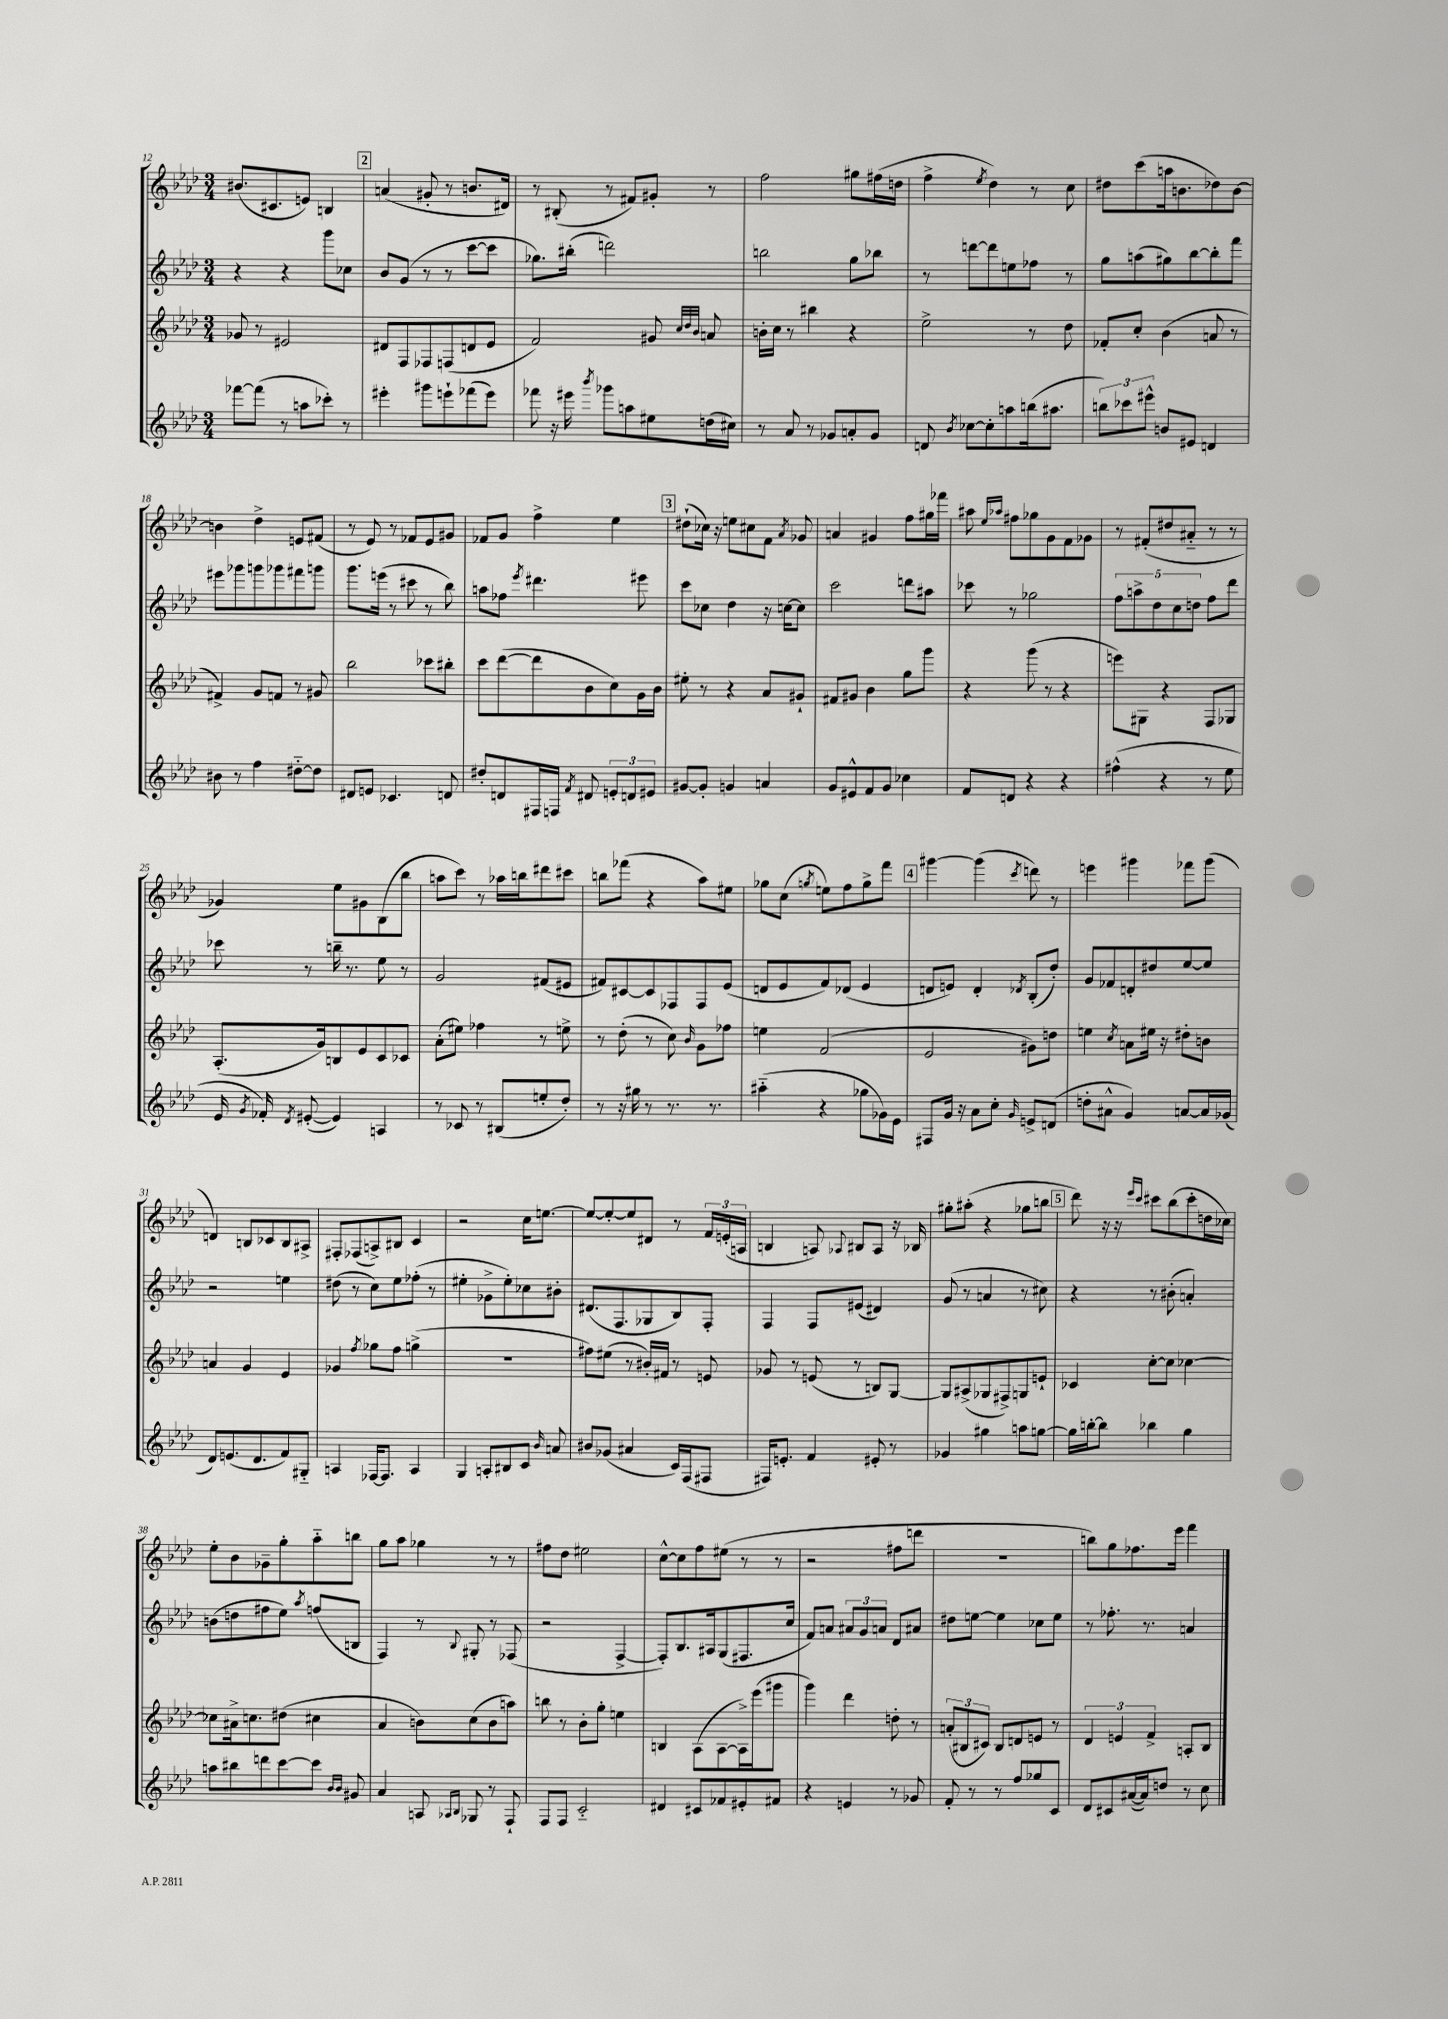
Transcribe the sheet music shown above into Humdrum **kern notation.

**kern	**kern	**kern	**kern
*staff4	*staff3	*staff2	*staff1
*clefG2	*clefG2	*clefG2	*clefG2
*k[b-e-a-d-]	*k[b-e-a-d-]	*k[b-e-a-d-]	*k[b-e-a-d-]
*M3/4	*M3/4	*M3/4	*M3/4
[8fff-	8g-	4r	(8.b#
(8fff-]	8r	.	.
.	.	.	8.c#
8r	2e#	4r	.
8aa	.	.	8e)
8ccc-')	.	8ggg	4B
8r	.	8cc-	.
=	=	=	=
4eee#'	8d#	8b-	(4a
.	8F	(8g	.
8ggg#	8F-	8r	8g#'
8eee`	(8F	8r	8r
(8fff-	8d	[8ccc	8.b
8eee)	8e-	8ccc]	.
.	.	.	16d#)
=	=	=	=
8fff-	2f)	8.gg-)	8r
16r	.	.	(8B#'
16eee#	.	(16bb#'	.
8qbbb-	.	.	.
8ggg-	.	2ddd)	8r
8aa	.	.	8f#)
8ee#	8g#	.	8g#'
.	32qqcc	.	.
.	32qqdd-	.	.
.	32qqb-	.	.
(16dd	8a	.	8r
16cc#)	.	.	.
=	=	=	=
8r	16b'	2bb	2ff
.	16cc	.	.
8a-	8r	.	.
8r	4bb#	.	.
8g-	.	.	.
8a'	4r	8gg	8gg#
8g-	.	8bb-	(16ff#
.	.	.	16dd
=	=	=	=
8d	2ee-^	8r	4ff^
8qb-	.	.	.
[8cc-	.	[8ddd	.
.	.	.	8qee-
8cc-']	.	8ddd]	4dd-)
8aa	.	8ee	.
(16bb	8r	8ff-	8r
8.aa#	.	.	.
.	8dd-	8r	8cc
=	=	=	=
12bb)	8f-'	8gg	8dd#
12ccc-	.	.	.
.	8cc'	(8aa	(8ccc
12eee#^^	.	.	.
8b	(4b-	8gg#)	16aa
.	.	.	8.b
8e#	.	[8bb-	.
4d	8a	8bb-']	8dd-)
.	8r	8fff	[8b
=	=	=	=
8b#	4f#^)	8eee#	4b]
8r	.	8ggg-	.
4ff	8g	8ggg	4dd-^
.	8f	8ggg-	.
[8dd#'~	8r	8fff#	8e
8dd#]	8g#	8ggg	(8f#
=	=	=	=
8d#	2bb-	8.ggg	8r
8e	.	.	8e-)
.	.	(16eee	.
4.c-	.	8r	8r
.	.	8ccc#	8f-
.	8ccc-	8r	8e-
8d	8bb#'	8bb-)	8g#
=	=	=	=
8dd#'	8ccc	8aa	8f-
8d	([8ddd-	8ff-	8g
.	.	8qeee-	.
16F#	8ddd-]	4.ddd#	4ff^
16F	.	.	.
8qf	.	.	.
8d#	8b-	.	.
12e'	8cc)	.	4ee-
12d	.	.	.
.	16g	8eee#	.
12e#	.	.	.
.	16b-	.	.
=	=	=	=
[8g#	8ee#'	8ccc	(8dd#`
8g#']	8r	8cc-	16cc-)
.	.	.	16r
4g	4r	4dd-	8ee
.	.	.	8cc#
4a	8a-	16r	8f
.	.	[16cc	.
.	.	.	8qa-
.	8g#`	8cc]	8g-
=	=	=	=
8g	8f#	2ccc	4a
8e#^^	8g#	.	.
8f	4b-	.	4g#
8g	.	.	.
4cc-	8gg	8ddd	8ff
.	8ggg	8aa#	16gg#
.	.	.	16fff-
=	=	=	=
8f	4r	8ccc-	8aa#
.	.	.	16qqee-
.	.	.	16qqaa-
8d	.	8r	8ff#
4r	(8ggg	2gg-	8gg-
.	8r	.	8g
4r	4r	.	8f
.	.	.	8g-
=	=	=	=
(4ff#^^	8eee)	10ff	8r
.	.	10aa^	.
.	8G#	.	(8f#'
.	.	10dd-	.
4r	4r	.	8dd#
.	.	10cc	.
.	.	.	8a#'~
.	.	10dd	.
8r	8F	8ff	8r
8ee-	8G-	8ddd-	8r
=	=	=	=
16e-	(8.A-'	8ccc-	4g-)
8qg	.	.	.
16f-')	.	.	.
8qd-	.	.	.
([8e#'	.	8r	.
.	16g)	.	.
4e#])	8B	16bb~	8ee-
.	.	8.r	.
.	8e-	.	8g#
4A	8c	8ee-	(8B-
.	8c-	8r	8bb-
=	=	=	=
8r	(8a-'	2g	8aa
8c-	8ee#)	.	8ccc)
8r	4ff-	.	8r
(8B#	.	.	16aa-
.	.	.	16bb
8ee'	8r	(8f#	8ddd#
8dd-')	8ee^	8e#	8ccc#
=	=	=	=
8r	8r	8f#)	8bb
16r	(8dd-'	[8c#	(8fff-
16gg#	.	.	.
8r	8r	8c#]	4r
8.r	8cc)	8F-	.
.	16qqb-	.	.
.	8g	8F-	8aa-)
8.r	.	.	.
.	8ff-	(8e-	8ee#
=	=	=	=
(4aa#'~	4ee	8d	8gg-
.	.	8e-	(8cc
.	.	.	8qgg
4r	(2f	8f)	8ee)
.	.	(8d-	8ff
8gg-	.	4e-	8gg^
16g-)	.	.	8fff
16e-	.	.	.
=	=	=	=
8F#	2e-	8d	[4ggg#
16g	.	8e)	.
16r	.	.	.
8a-	.	4d'	(4ggg#]
8cc'	.	.	.
16qqg	.	8qd-	8qccc
8e^	8g#)	(8B-'	8ddd)
(8d	8dd	8dd-')	8r
=	=	=	=
8dd'	4ee	8g	4eee
8a#^^	.	8f-	.
.	8qcc	.	.
4g)	8a	8d'	4ggg#
.	16ee#	8dd#	.
.	16r	.	.
[8a	8dd#'	[8ee-	8fff-
16a]	8b	8ee-]	(8ggg#
(16g-	.	.	.
=	=	=	=
8d-)	4a	2r	4d)
(8.e	.	.	.
.	4g	.	8B
8.d-	.	.	.
.	.	.	8c-
8f)	4e-	4ee	8B
8G#'~	.	.	8A#^
=	=	=	=
4A	4g-	(8dd#	8F#'
.	.	8r	(8F-
.	8qff	.	.
[16F-	8gg-	8cc)	8A^)
8.F-]	.	.	.
.	8ff	8ee-	8B#
4A	(4gg^	(8ff-'	4c
.	.	8r	.
=	=	=	=
4G	2.r	4ee#'	2r
8A'	.	8g-^	.
8B#	.	8ee#')	.
8c	.	8cc-	16cc
.	.	.	[8.ee
16qqb-	.	.	.
8a	.	8b#'	.
=	=	=	=
8b#	8ff#)	(8.d#	8ee_
(8g-	(8ee#	.	8ee'_
.	.	8.F	.
4a#	8r	.	8ee]
.	16b#')	8G-	8d#
.	16f#	.	.
16c)	8r	8B-)	8r
(16F	.	.	.
8F#	8e	8F'	24f
.	.	.	(24e'
.	.	.	24A
=	=	=	=
16F#)	8g-	4F	4B
8.e'	.	.	.
.	8r	.	.
4f	(8e	8F	8A)
.	.	.	8qqA-
.	8r	(8e#	8B#
8e#'	8B)	4d#)	8A-
8r	[8G	.	16r
.	.	.	16B-
=	=	=	=
4g-	8G]	(8g	8gg#'
.	(8A#^	8r	(8aa#'
4gg#	8G-	4a	4r
.	8F#^)	.	.
8aa	8G	8r	8gg-
[8gg	8e`	8cc#)	8bb
=	=	=	=
16gg]	4c-	4r	8ddd-)
[16bb'	.	.	.
8bb]	.	.	16r
.	.	.	16r
.	.	.	16qqeee-
.	.	.	16qqccc
4bb-	[8cc'	8r	8ccc#
.	8cc]	(8b#'	(8bb-
4gg	[4cc-	4a')	8ccc#'
.	.	.	16dd
.	.	.	16cc-)
=	=	=	=
8aa	8cc-]	(8b	8ee-'
8bb#	16a#^	8dd	8b-
.	8.cc	.	.
8ddd	.	8ff#	8g-~
[8ccc	(8dd#	8ee-)	8gg'
.	.	8qaa-	.
8ccc]	4cc#	(8ff	8aa-'~
16qqb-	.	.	.
16qqb-	.	.	.
8g#	.	8B	8bb
=	=	=	=
4a-	4a-	4F)	8gg
.	.	.	8aa-
8A	8b)	8r	4gg-
16qqA-	.	.	.
16qqB-	.	8qqB-	.
8G-	(8cc	8G#'	.
8r	8b	8r	8r
8F`	8aa)	(8F-	8r
=	=	=	=
8F	8bb	2r	8ff#
8F	8r	.	8dd-
2c'~	8b-'	.	2ee#
.	8gg'	.	.
.	4ee	[4F^	.
=	=	=	=
4d#	4B	8F'])	[8cc^^
.	.	8.B-	8cc]
8c#	(8A-	.	8ff
.	.	16A#	.
8f-	[8A-	(8G	(8ee#
8e#'	16A-^])	8.F#	8r
.	(16eee-	.	.
8f#	8ggg#	.	8r
.	.	16cc	.
=	=	=	=
4r	4ggg)	8f)	2r
.	.	8a	.
4e	4ddd-	12a#	.
.	.	12g	.
.	.	12a	.
8r	8dd'	8d-	8ff#
8g-	8r	8a#	8ddd
=	=	=	=
8f'	(12a'	8dd#	2.r
.	12B#	.	.
8r	.	[8ee	.
.	12c#)	.	.
8r	8B#	4ee]	.
8ff	8d	.	.
8gg-	8e	8cc-	.
8c	8r	8ee	.
=	=	=	=
8d-	6d-	8r	8bb)
8c#	.	8.ff-'	8gg
.	6e	.	.
([16a#	.	.	8.ff-
16a#])	.	8.r	.
.	6f^	.	.
8dd	.	.	.
.	.	.	16eee-
8r	8A'	4a	4fff
8cc	8B-	.	.
==	==	==	==
*-	*-	*-	*-
